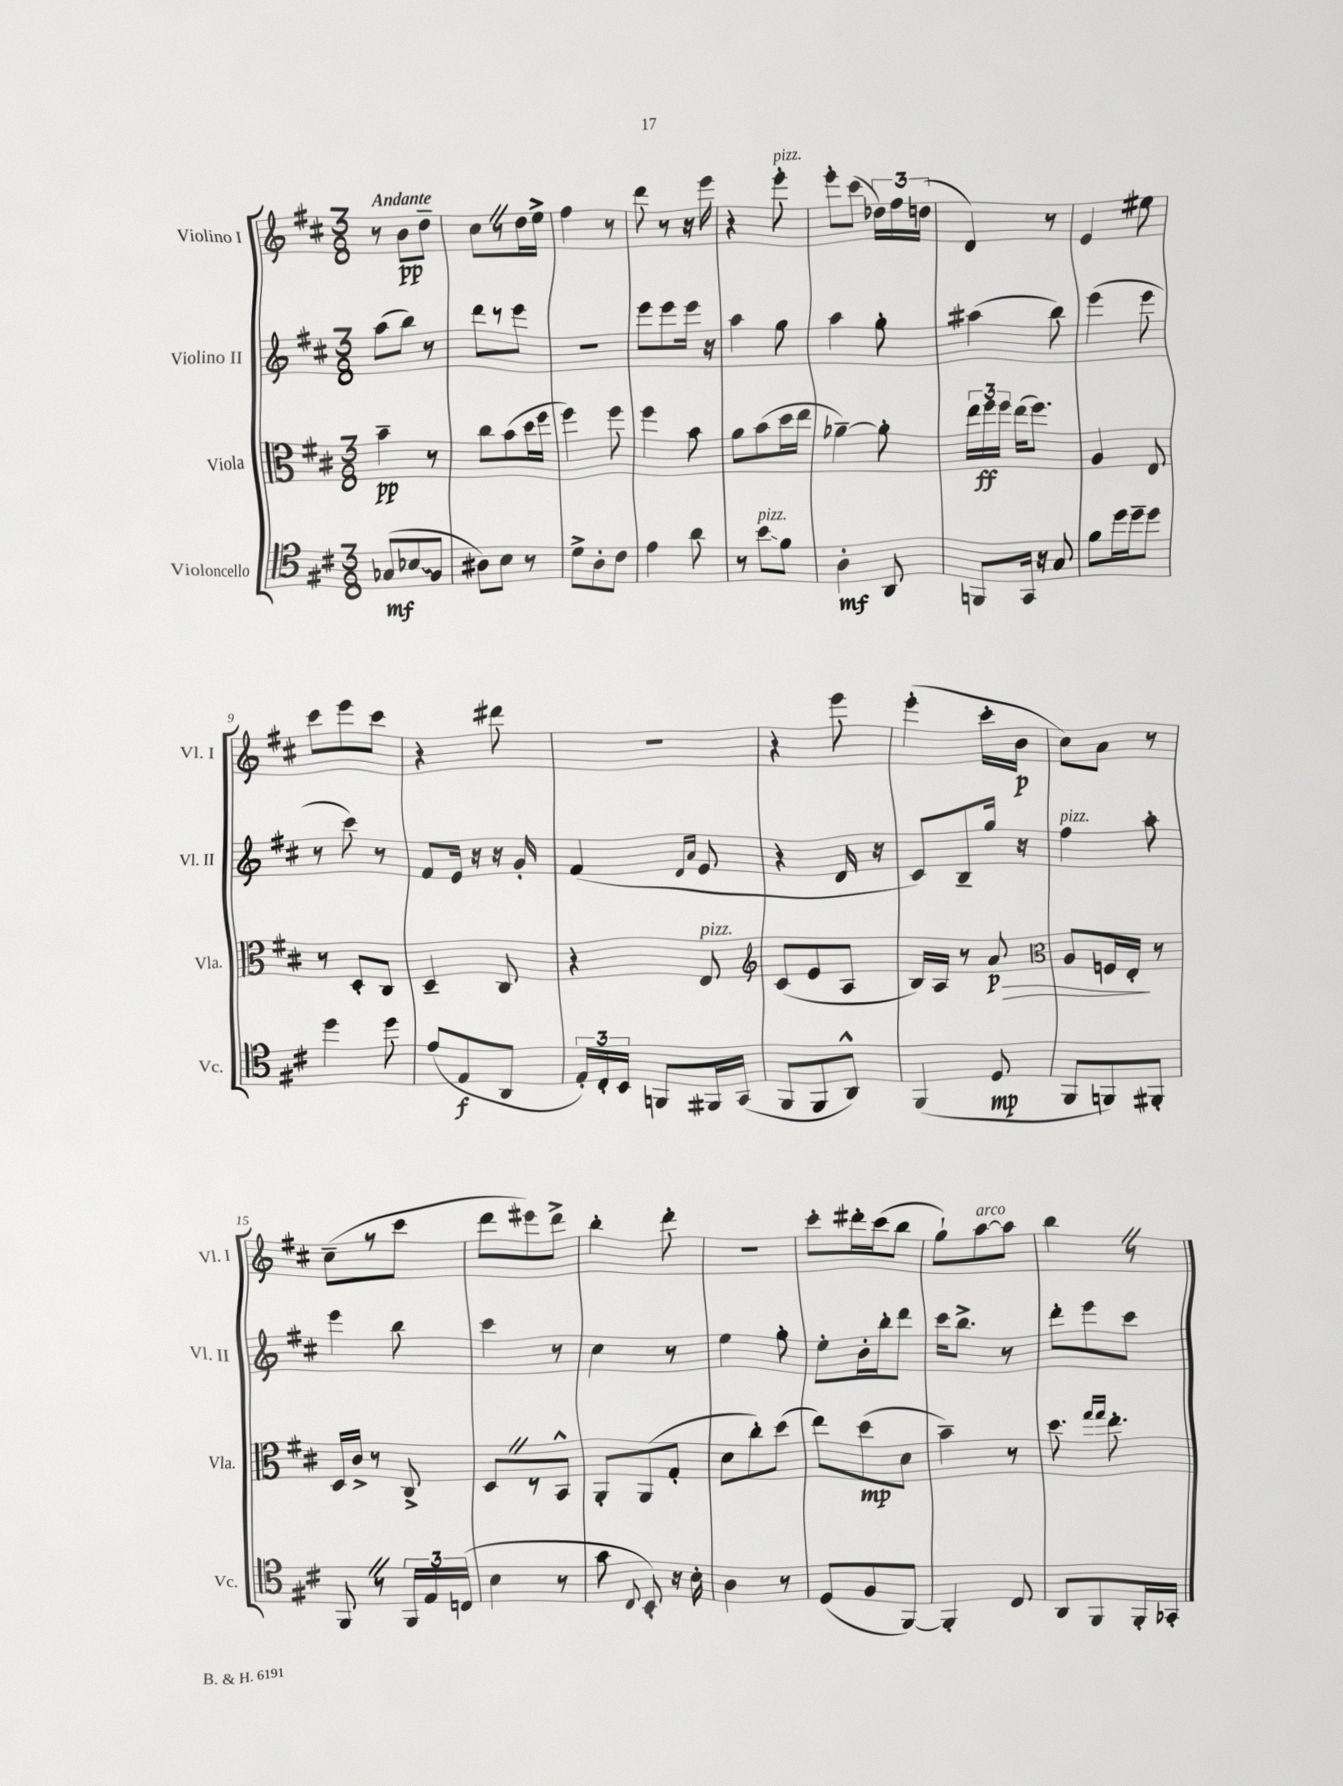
<<
\new StaffGroup <<
\new Staff = "s0" \with { instrumentName = "Violino I" shortInstrumentName = "Vl. I" } {
    \clef treble \key d \major \numericTimeSignature \time 3/8 \tempo "Andante"
    \autoBeamOff r8 b'8[\pp d''8]-- |
    cis''8[ \once \override BreathingSign.text = \markup { \musicglyph "scripts.caesura.straight" } \breathe r8 d''16 e''16]-> |
    fis''4 r8 |
    d'''8 r8 r16 e'''16 |
    r4 e'''8-.^\markup { \italic "pizz." } |
    e'''8[-. cis'''8]( \tuplet 3/2 { des''16[) fis''16 d''16]( } |
    d'4) r8 |
    e'4 eis''8 |
    cis'''8[ e'''8 cis'''8] |
    r4 dis'''8 |
    R4. |
    r4 e'''8 |
    e'''4-.( cis'''16[-. b'16]\p |
    cis''8[) a'8] r8 |
    cis''8[--( r8 cis'''8] |
    d'''8[ eis'''8) d'''8]-> |
    b''4-. d'''8-. |
    R4. |
    cis'''8[-. dis'''16-. cis'''16( b''8] |
    g''8[-!) a''8~^\markup { \italic "arco" } a''8] |
    b''4 \once \override BreathingSign.text = \markup { \musicglyph "scripts.caesura.straight" } \breathe r8 \bar "|." |
}
\new Staff = "s1" \with { instrumentName = "Violino II" shortInstrumentName = "Vl. II" } {
    \clef treble \key d \major \numericTimeSignature \time 3/8
    \autoBeamOff a''8[( b''8]) r8 |
    d'''8[ r8 e'''8] |
    R4. |
    e'''8[ e'''8 e'''16] r16 |
    a''4 g''8 |
    a''4 g''8-. |
    ais''4( b''8) |
    e'''4( e'''8 |
    r8 cis'''8) r8 |
    fis'8[ e'16] r16 r16 g'16-. |
    fis'4( \grace { d'16[ a'16] } e'8 |
    r4 d'16 r16 |
    cis'8[) b8-- g''16] r16 |
    fis''4^\markup { \italic "pizz." } a''8-. |
    e'''4 b''8 |
    cis'''4 r8 |
    cis''4 r8 |
    e''4 g''8-. |
    e''8[-. b'16-. b''16-. d'''8] |
    cis'''16[ b''8.]-> r8 |
    d'''8[-. e'''8 cis'''8] \bar "|." |
}
\new Staff = "s2" \with { instrumentName = "Viola" shortInstrumentName = "Vla." } {
    \clef alto \key d \major \numericTimeSignature \time 3/8
    \autoBeamOff b'4--\pp r8 |
    cis''8[ b'8( d''16 fis''16] |
    fis''4) fis''8 |
    fis''4 b'8 |
    a'8[ b'8( d''16 e''16] |
    aes'4~--) aes'8-. |
    \tuplet 3/2 { e''16[ fis''16\ff fis''16] } e''16[( fis''8.]) |
    a4 e8 |
    r8 d8[-. cis8] |
    d4-- cis8 |
    r4 e8^\markup { \italic "pizz." } |
    \clef treble cis'8[( e'8 a8] |
    b16[) a16] r8 a'8\p\> |
    \clef alto a8[ f16 e16]-.\! r8 |
    d16[ cis'16]-> r8 cis8-> |
    d8[ \once \override BreathingSign.text = \markup { \musicglyph "scripts.caesura.straight" } \breathe r8 b,8]-^ |
    a,8[-. a,8( g8]-. |
    d'8[ cis''8-.) d''8]( |
    e''8[) d''8\mp( d'8] |
    b'4--) r8 |
    d''8. \grace { g''16[ g''16] } e''8.-. \bar "|." |
}
\new Staff = "s3" \with { instrumentName = "Violoncello" shortInstrumentName = "Vc." } {
    \clef tenor \key d \major \numericTimeSignature \time 3/8
    \autoBeamOff ges8[\mf( \once \override Glissando.style = #'zigzag bes8\glissando fis8] |
    ais8[) b8] r8 |
    d'8[-> a8-. cis'8] |
    e'4 a'8 |
    r8 b'8[\glissando^\markup { \italic "pizz." } fis'8] |
    a4-.\mf a,8 |
    f,8[ g,16] r16 g8 |
    fis'8[ d''16 d''16-- d''8] |
    d''4 d''8 |
    e'8[( e8\f a,8] |
    \tuplet 3/2 { e16[-.) cis16-. b,16] } f,8[ fis,16 g,16]( |
    fis,8[ fis,8 a,8]-^) |
    fis,4( d8\mp |
    fis,8[ f,8) fis,8]-. |
    fis,8 \once \override BreathingSign.text = \markup { \musicglyph "scripts.caesura.straight" } \breathe r8 \tuplet 3/2 { fis,16[ e16 c16]( } |
    b4 r8 |
    g'8 \appoggiatura { cis8 } b,8-.) r16 b16-. |
    a4 r8 |
    d8[( fis8 fis,8]~) |
    fis,4-. cis8 |
    a,8[ fis,8 fis,16-. ges,16]-. \bar "|." |
}
>>
>>
